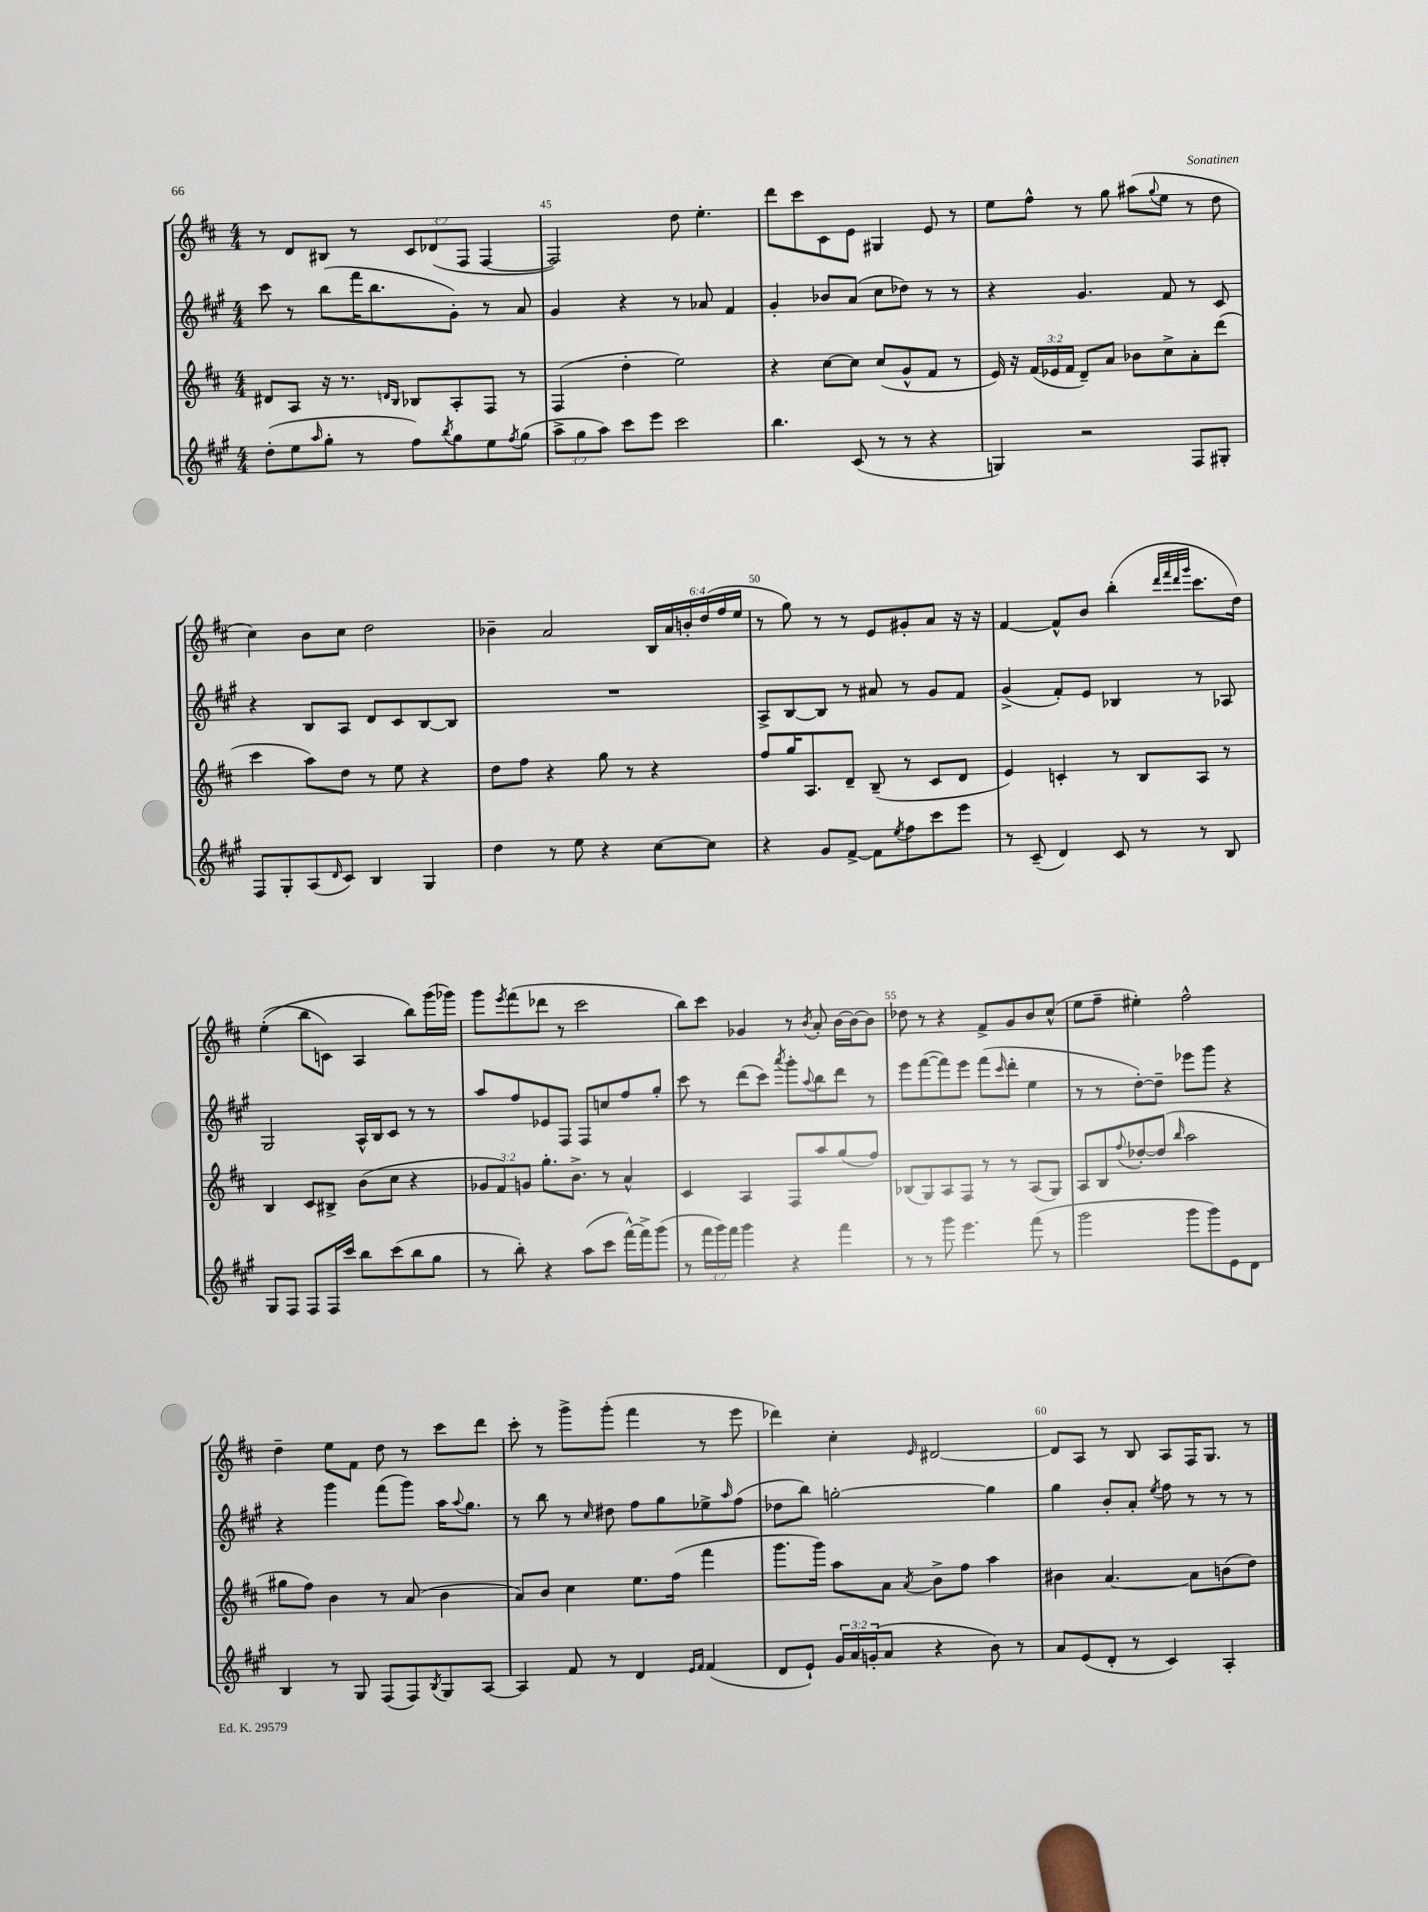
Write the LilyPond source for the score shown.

<<
\new StaffGroup <<
\new Staff = "s0" {
    \clef treble \key d \major \numericTimeSignature \time 4/4 \override Staff.TupletNumber.text = #tuplet-number::calc-fraction-text
    r8 d'8 bis8 r8 \tuplet 3/2 { cis'8 des'8( fis8 } fis4~ |
    fis2) d''8 e''4.-. |
    d'''8 cis'''8 cis'8 e'8 gis4 e'8 r8 |
    e''8 fis''8-^ r8 g''8 ais''8( \appoggiatura { g''8 } e''8 r8 d''8 |
    cis''4) b'8 cis''8 d''2 |
    bes'4-- a'2 \tuplet 6/4 { b16 a'16 b'16-. d''16( fis''16 e''16 } |
    r8 g''8) r8 r8 e'8 gis'8-. a'8 r16 r16 |
    fis'4~ fis'8-^ b'8 b''4-.( \grace { d'''32 fis'''32 d'''32 g'''32 } cis'''8. d''16) |
    e''4-.(\( b''8 c'8) a4 b''8\) g'''16( ges'''16) |
    g'''8 \acciaccatura { e'''8 } fis'''8( des'''8 r8 cis'''2 |
    b''8) cis'''8 ges'4 r8 \acciaccatura { b'8 } a'8-. b'16~ b'16~ b'8 |
    des''8 r8 r4 fis'8-> g'8 b'8 cis''8-^( |
    e''8 fis''8-- eis''4-.) fis''2-^ |
    d''4-- e''8 fis'8 d''8 r8 cis'''8 d'''8 |
    cis'''8-. r8 g'''8-> g'''8-.( fis'''4 r8 e'''8 |
    des'''4) cis''4-. \grace { e'16 } dis'2~ |
    dis'8 a8 r8 b8 a8 fis16 g8. r8 \bar "|." |
}
\new Staff = "s1" {
    \clef treble \key a \major \numericTimeSignature \time 4/4
    cis'''8 r8 b''8( fis'''16 b''8. gis'8-.) r8 a'8 |
    gis'4 r4 r8 aes'8 fis'4 |
    gis'4-. bes'8 a'8( cis''8 des''8) r8 r8 |
    r4 gis'4. fis'8 r8 cis'8 |
    r4 b8 a8 d'8 cis'8 b8~ b8 |
    R1 |
    a8-> b8~ b8 r8 ais'8 r8 gis'8 fis'8 |
    gis'4->( fis'8-.) e'8 bes4 r8 aes8 |
    gis2 a16-^ b16 cis'8 r8 r8 |
    a''8 fis''8 ees'8 fis8 fis8 c''8 fis''8 gis''8-. |
    cis'''8 r8 d'''8( cis'''8) \acciaccatura { a'''8 } gis'''8-. \appoggiatura { a''8 } b''8 d'''8 r8 |
    e'''8 fis'''8~( fis'''8) e'''8 fis'''8( \grace { cis'''16 } d'''8-. e''4 |
    r8 r8 d''8~-.) d''8-- ees'''8 gis'''8 r4 |
    r4 gis'''4 fis'''8( gis'''8) a''16 \appoggiatura { a''8 } gis''8. |
    r8 b''8 r8 \grace { cis''16 } dis''8 fis''8 gis''8 ees''8-> \grace { a''16 } fis''8( |
    des''8 b''8) g''2~-. g''4 |
    gis''4 b'8-. a'8-. \acciaccatura { e''8 } fis''8 r8 r8 r8 \bar "|." |
}
\new Staff = "s2" {
    \clef treble \key d \major \numericTimeSignature \time 4/4 \override Staff.TupletNumber.text = #tuplet-number::calc-fraction-text
    dis'8 a8 r16 r8. \grace { d'16 b16 } bes8 a8-. fis8 r8 |
    fis4( d''4-. e''2) |
    r4 cis''8~ cis''8 cis''8( g'8-^ fis'8 r8 |
    e'16) r16 \tuplet 3/2 { fis'16( ees'16 fis'16 } d'8--) a'8 bes'8 cis''8-> a'8-. d'''8( |
    cis'''4 a''8) d''8 r8 e''8 r4 |
    d''8 fis''8 r4 g''8 r8 r4 |
    fis''8 g''16 a8. d'8-- b8--( r8 cis'8 d'8 |
    e'4) c'4-. r8 b8 a8 r8 |
    b4 cis'8 bis8-> b'8( cis''8 r4 |
    \tuplet 3/2 { ges'8 fis'8) g'8 } g''8.-. b'8.-> r8 a'4-^ |
    cis'4 a4 fis8 a''8 g''8( fis''8) |
    bes8( g8) a8 fis8 r8 r8 a8( g8) |
    a8 b8 \appoggiatura { fis''8 } des''8~-. des''8( \grace { b''16 } a''2 |
    gis''8 fis''8) b'4 r8 a'8( b'4 |
    a'8) b'8 cis''4 e''8. fis''16( fis'''4 |
    g'''8. g'''16) a''8 a'8 \acciaccatura { a'8 } b'8-> fis''8 a''4 |
    bis'4 a'4.~ a'8 b'8( d''8) \bar "|." |
}
\new Staff = "s3" {
    \clef treble \key a \major \numericTimeSignature \time 4/4 \override Staff.TupletNumber.text = #tuplet-number::calc-fraction-text
    d''8-.( e''8 \grace { a''16 } gis''8-. r8 fis''8) \acciaccatura { b''8 } gis''8 e''8 \acciaccatura { fis''8 } gis''8( |
    \tuplet 3/2 { a''8-> gis''8 a''8) } cis'''8 e'''8 cis'''2 |
    b''4. cis'8( r8 r8 r4 |
    g4) r2 fis8 gis8-. |
    fis8 gis8-. a8( \grace { d'16 } cis'8) b4 gis4 |
    d''4 r8 e''8 r4 cis''8~ cis''8 |
    r4 gis'8 fis'8~-> fis'8 \acciaccatura { e''8 } fis''8 cis'''8 e'''8 |
    r8 cis'8--( d'4) cis'8 r8 r8 b8 |
    gis8 fis8 fis8 fis16 cis'''16 b''8 cis'''8( b''8 gis''8 |
    r8 b''8-.) r4 a''8( cis'''8 fis'''16~-^) fis'''16-> gis'''8( |
    r8 \tuplet 3/2 { fis'''16 gis'''16) fis'''16 } gis'''4 r4 fis'''4 |
    r8 r8 gis'''8 e'''4. fis'''8( r8 |
    gis'''2 gis'''8 gis'''8) e'8 d'8 |
    b4 r8 gis8 fis8( fis8) \acciaccatura { b8 } gis8 a8~ |
    a4 fis'8 r8 d'4 \grace { e'16 fis'16 } fis'4( |
    d'8 e'8-!) \tuplet 3/2 { gis'16 a'16 g'16-.( } a'8 r4 b'8) r8 |
    a'8 e'8( d'8-. r8 cis'4) a4-. \bar "|." |
}
>>
>>
\layout { \context { \Score currentBarNumber = #44 \override BarNumber.break-visibility = ##(#f #t #t) barNumberVisibility = #(every-nth-bar-number-visible 5) } }
